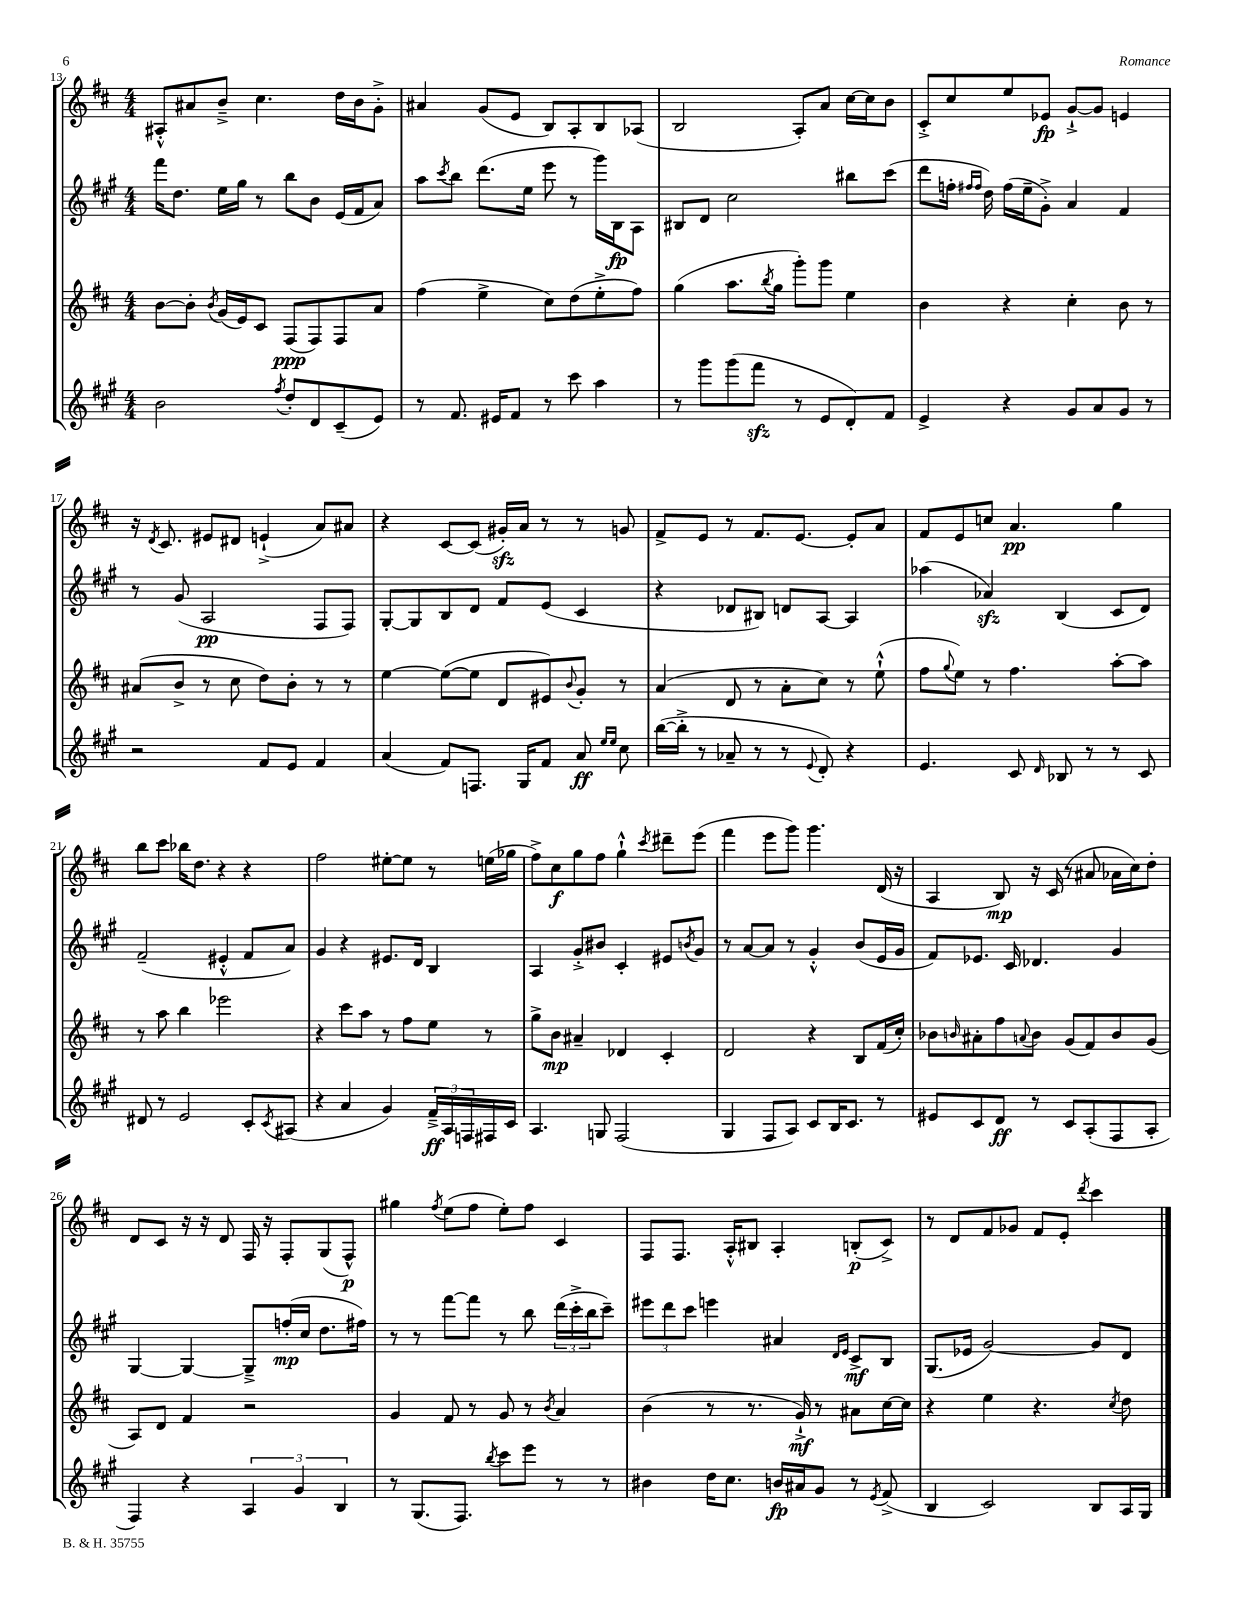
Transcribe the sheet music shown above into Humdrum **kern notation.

**kern	**kern	**kern	**kern
*staff4	*staff3	*staff2	*staff1
*clefG2	*clefG2	*clefG2	*clefG2
*k[f#c#g#]	*k[f#c#]	*k[f#c#g#]	*k[f#c#]
*M4/4	*M4/4	*M4/4	*M4/4
2b	[8b	16fff#	8A#'^^
.	.	8.dd	.
.	8b']	.	8a#
.	8qb	.	.
.	(16g	16ee	8b~^
.	16e)	16gg#	.
.	8c#	8r	4.cc#
8qff#	.	.	.
8dd'	(8F#	8bb	.
8d	8F#)	8b	.
(8c#~	8F#	(16e	16dd
.	.	16f#	16b
8e)	8a	8a)	8g'^
=	=	=	=
8r	(4ff#	8aa	4a#
.	.	8qccc#	.
8.f#	.	8bb	.
.	4ee^	(8.ddd	(8g
16e#	.	.	.
8f#	.	.	8e
.	.	16ee	.
8r	8cc#)	8eee	8B)
8ccc#	(8dd	8r	8A'
4aa	8ee'^	16ggg#)	8B
.	.	16B	.
.	8ff#)	8A	(8A-
=	=	=	=
8r	(4gg	8B#	2B
8ggg#	.	8d	.
(8ggg#	8.aa	2cc#	.
8fff#	.	.	.
.	8qbb	.	.
.	16gg	.	.
8r	8ggg')	.	8A')
8e	8ggg	.	8a
8d')	4ee	8bb#	[16cc#
.	.	.	16cc#]
8f#	.	(8ccc#	8b
=	=	=	=
4e^	4b	8ddd	8c#'^
.	.	16ff'	8cc#
.	.	16qqff#	.
.	.	16qqff#	.
.	.	16dd)	.
4r	4r	(16ff#	8ee
.	.	16ee~	.
.	.	8g#'^)	8e-
8g#	4cc#'	4a	[8g`^
8a	.	.	8g]
8g#	8b	4f#	4e
8r	8r	.	.
=	=	=	=
2r	(8a#	8r	16r
.	.	.	8qd
.	.	.	8.c#
.	8b^	(8g#	.
.	8r	2A	8e#
.	8cc#	.	8d#
8f#	8dd)	.	(4e`^
8e	8b'	.	.
4f#	8r	8F#	8a)
.	8r	8F#)	8a#
=	=	=	=
(4a	[4ee	[8G#'	4r
.	.	8G#]	.
8f#)	(8ee_	8B	[8c#
8.F	8ee]	8d	(8c#]
.	8d	8f#	16g#')
16G#	.	.	16a
8f#	8e#)	(8e	8r
.	8qqb	.	.
8a	8g'	4c#	8r
16qqee	.	.	.
16qqee	.	.	.
8cc#	8r	.	8g
=	=	=	=
([16bb	(4a	4r	8f#^
16bb'^]	.	.	.
8r	.	.	8e
8a-~	8d	8d-	8r
8r	8r	8B#)	8.f#
8r	8a'	8d	.
.	.	.	[8.e
8qqe	.	.	.
8d')	8cc#)	[8A	.
4r	8r	4A]	8e']
.	(8ee`^^	.	8a
=	=	=	=
4.e	8ff#	(4aa-	8f#
.	8qqgg	.	.
.	8ee)	.	8e
.	8r	4a-)	8cc
8c#	4.ff#	.	4.a
16qqd	.	.	.
8B-	.	(4B	.
8r	.	.	.
8r	[8aa'	8c#	4gg
8c#	8aa]	8d)	.
=	=	=	=
8d#	8r	(2f#~	8bb
8r	8aa	.	8ccc#
2e	4bb	.	16bb-
.	.	.	8.dd
.	2eee-	4e#'^^	4r
8c#'	.	8f#	4r
8qc#	.	.	.
(8A#	.	8a)	.
=	=	=	=
4r	4r	4g#	2ff#
4a	8ccc#	4r	.
.	8aa	.	.
4g#)	8r	8.e#	[8ee#'
.	8ff#	.	8ee#]
.	.	16d	.
24f#~^	8ee	4B	8r
24A	.	.	.
24F	.	.	.
16F#	8r	.	(16ee
16c#	.	.	16gg-
=	=	=	=
4.A	8gg^	4A	8ff#^)
.	8b	.	8cc#
.	4a#~	8g#'^	8gg
8G	.	8b#	8ff#
(2F#	4d-	4c#'	4gg`^^
.	.	.	8qccc#
.	4c#'	8e#	8ddd#~
.	.	8qb	.
.	.	8g#	(8eee
=	=	=	=
4G#	2d	8r	4fff#
.	.	[8a	.
8F#	.	8a]	8eee
8A)	.	8r	8ggg)
8c#	4r	4g#'^^	4.ggg
16B	.	.	.
8.c#	.	.	.
.	8B	(8b	.
8r	(16f#	16e	(16d
.	16cc#')	16g#	16r
=	=	=	=
8e#	8b-	8f#)	4A
.	16qqb	.	.
8c#	8a#'	8.e-	.
8d	8ff#	.	8B)
.	.	16c#	.
.	8qqa	.	.
8r	8b	4.d-	16r
.	.	.	(16c#
8c#	(8g	.	8r
(8A'	8f#)	.	8a#
8F#	8b	4g#	16a-
.	.	.	16cc#)
8A'	(8g	.	8dd'
=	=	=	=
4F#)	8A)	[4G#	8d
.	8d	.	8c#
4r	4f#	4G#_	16r
.	.	.	16r
.	.	.	8d
6A	2r	8G#~^]	16F#
.	.	.	16r
.	.	(16ff'	8F#'
6g#	.	.	.
.	.	16cc#	.
.	.	8.dd	(8G
6B	.	.	.
.	.	.	8F#^^)
.	.	16ff#)	.
=	=	=	=
8r	4g	8r	4gg#
(8.G#	.	8r	.
.	.	.	8qff#
.	8f#	[8fff#	(8ee
8.F#)	.	.	.
.	8r	8fff#]	8ff#
8qbb	.	.	.
8ccc#	8g	8r	8ee')
8eee	8r	8bb	8ff#
.	8qb	.	.
8r	4a	(24ddd	4c#
.	.	24ccc#'^	.
.	.	24bb	.
8r	.	8ccc#~)	.
=	=	=	=
4b#	(4b	12eee#	8F#
.	.	12ddd	.
.	.	.	8.F#
.	.	12ccc#	.
16dd	8r	4eee	.
8.cc#	.	.	16A'^^
.	8.r	.	8B#
16b	.	4a#	4A'
16a#	16g`^)	.	.
8g#	8r	.	.
.	.	16qqd	.
.	.	16qqe	.
8r	8a#	8c#^	(8B'
8qe	.	.	.
(8f#^	[16cc#	8B	8c#^)
.	16cc#]	.	.
=	=	=	=
4B	4r	(8.G#	8r
.	.	.	8d
.	.	16e-	.
2c#)	4ee	[2g#)	8f#
.	.	.	8g-
.	4.r	.	8f#
.	.	.	8e'
.	.	.	8qddd
8B	.	8g#]	4ccc#
.	8qcc#	.	.
16A	8dd	8d	.
16G#	.	.	.
==	==	==	==
*-	*-	*-	*-
